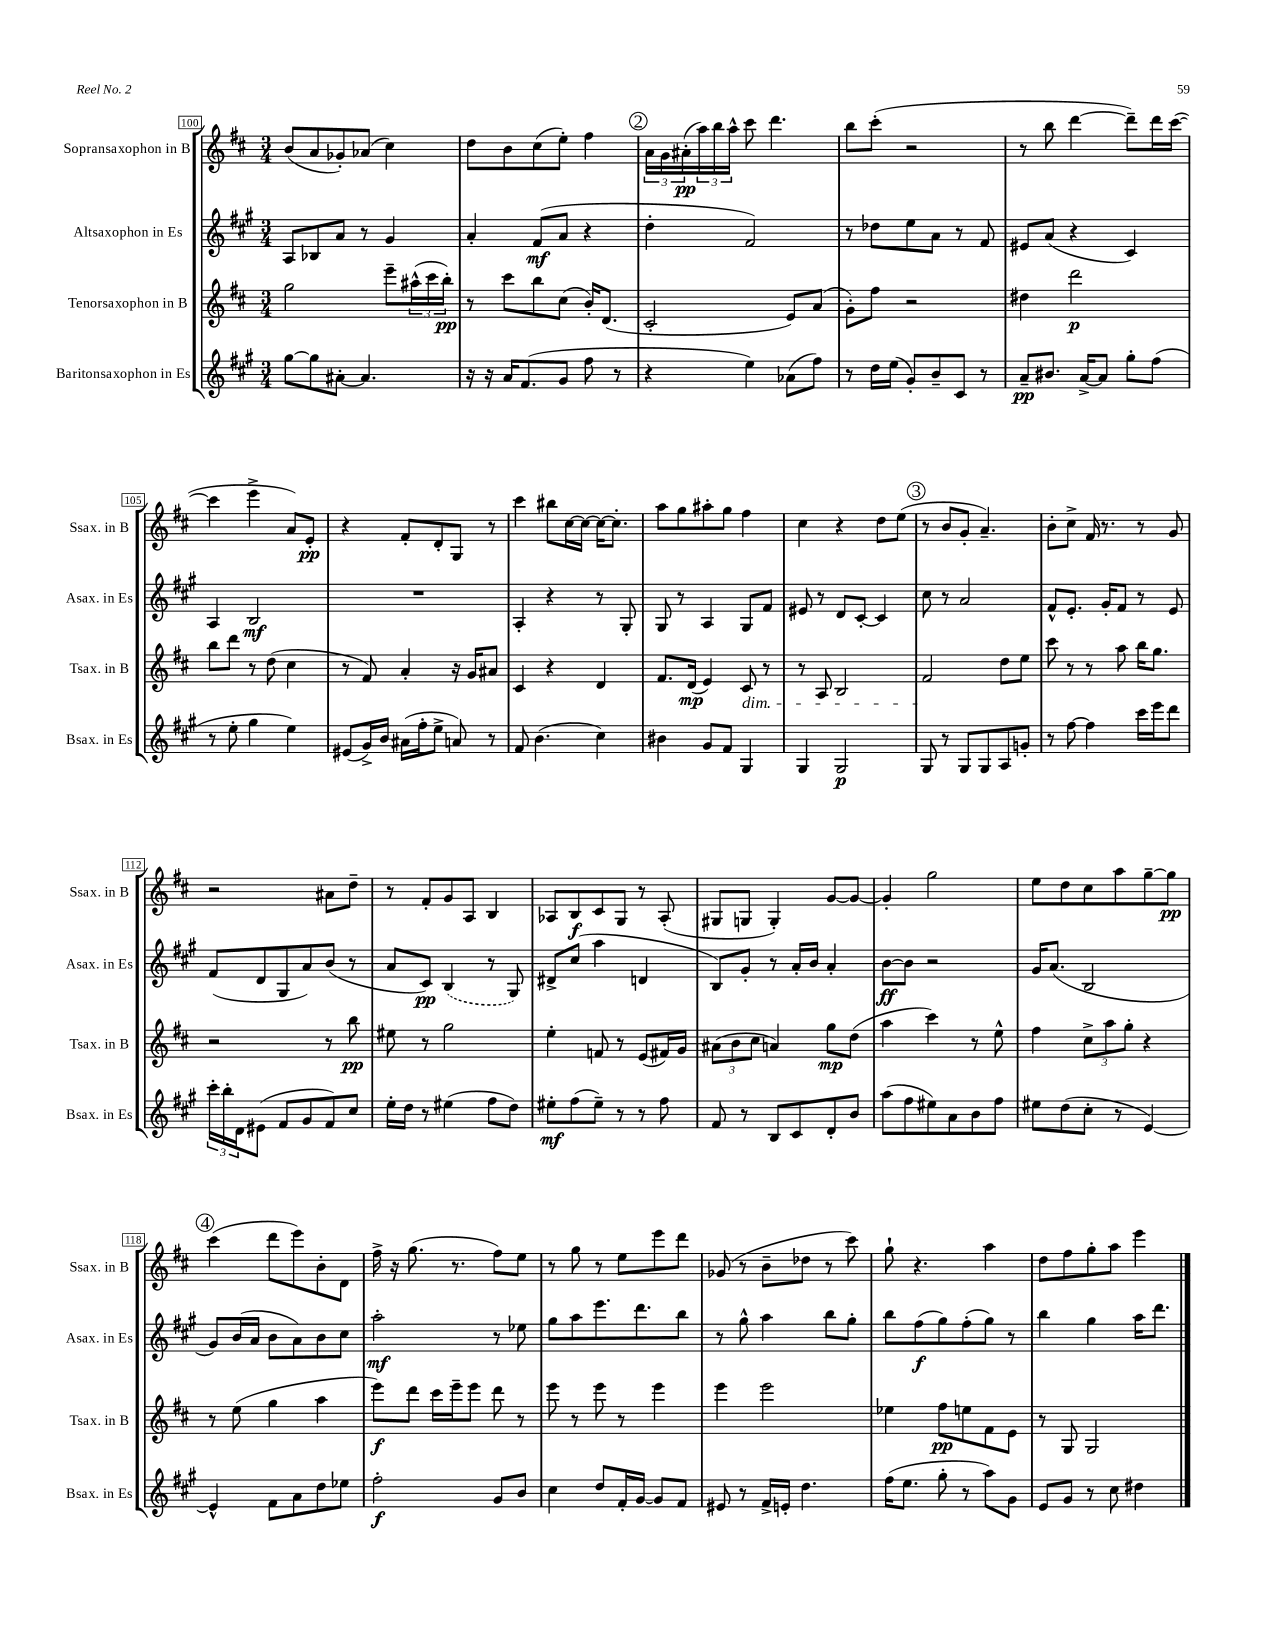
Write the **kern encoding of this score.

**kern	**kern	**kern	**kern
*staff4	*staff3	*staff2	*staff1
*clefG2	*clefG2	*clefG2	*clefG2
*k[f#c#g#]	*k[f#c#]	*k[f#c#g#]	*k[f#c#]
*M3/4	*M3/4	*M3/4	*M3/4
[8gg#	2gg	8A	(8b
8gg#]	.	8B-	8a
[8a#'	.	8a	8g-')
4.a#]	.	8r	(8a-
.	8eee~	4g#	4cc#)
.	(24aa#^^	.	.
.	24ccc#	.	.
.	24bb')	.	.
=	=	=	=
16r	8r	4a'	8dd
16r	.	.	.
16a	8ccc#	.	8b
(8.f#	.	.	.
.	8bb	(8f#	(8cc#
8g#	(8cc#	8a	8ee')
8ff#	16b')	4r	4ff#
.	(8.d	.	.
8r	.	.	.
=	=	=	=
4r	2c#'	4dd'	24a
.	.	.	24g
.	.	.	(24a#'
.	.	.	24aa)
.	.	.	24bb
.	.	.	24aa^^
4ee)	.	2f#)	8ccc#
.	.	.	4.ddd
(8a-	8e)	.	.
8ff#)	(8a	.	.
=	=	=	=
8r	8g')	8r	8bb
16dd	8ff#	8dd-	(8ccc#'
(16ee	.	.	.
8g#')	2r	8ee	2r
8b~	.	8a	.
8c#	.	8r	.
8r	.	8f#	.
=	=	=	=
8a~	4dd#	8e#	8r
8.b#	.	(8a	8bb
.	2ddd	4r	[4ddd
[16a^	.	.	.
8a]	.	.	.
8gg#'	.	4c#)	8ddd~])
(8ff#	.	.	16ddd
.	.	.	([16ccc#
=	=	=	=
8r	8bb	4A	4ccc#]
8ee'	8ddd	.	.
4gg#	8r	2B	4eee^
.	(8dd	.	.
4ee)	4cc#	.	8a)
.	.	.	8e'
=	=	=	=
(8e#	8r	2.r	4r
16g#^)	8f#)	.	.
16b	.	.	.
(16a#	4a'	.	8f#'
16ff#'	.	.	.
8ee^	.	.	8d'
8a)	16r	.	8G
.	16g	.	.
8r	8a#	.	8r
=	=	=	=
8f#	4c#	4A'	4ccc#
(4.b	.	.	.
.	4r	4r	8bb#
.	.	.	[16cc#
.	.	.	16cc#_
4cc#)	4d	8r	16cc#_
.	.	.	8.cc#']
.	.	8G#'	.
=	=	=	=
4b#	8.f#	8G#	8aa
.	.	8r	8gg
.	(16d	.	.
8g#	4e)	4A	8aa#'
8f#	.	.	8gg
4G#	8c#	8G#	4ff#
.	8r	8f#	.
=	=	=	=
4G#	8r	8e#	4cc#
.	8A	8r	.
2G#	2B	8d	4r
.	.	[8c#'	.
.	.	4c#]	8dd
.	.	.	(8ee
=	=	=	=
8G#	2f#	8cc#	8r
8r	.	8r	8b
8G#	.	2a	8g'
8G#	.	.	4.a~)
8A	8dd	.	.
8g'	8ee	.	.
=	=	=	=
8r	8ccc#	8f#^^	8b'
[8ff#	8r	8.e'	8cc#^
4ff#]	8r	.	16f#
.	.	16g#'	8.r
.	8aa	8f#	.
16ccc#	16bb	8r	8r
16eee	8.gg	.	.
8ddd	.	8e	8g
=	=	=	=
24ccc#'	2r	(8f#	2r
24bb'	.	.	.
24d	.	.	.
(8e#	.	8d	.
8f#	.	8G#	.
8g#	.	8a)	.
8f#)	8r	(8b	8a#
8cc#	8bb	8r	8dd~
=	=	=	=
16ee'	8ee#	8a	8r
16dd	.	.	.
8r	8r	8c#)	8f#'
(4ee#	2gg	(4B	8g
.	.	.	8A
8ff#	.	8r	4B
8dd)	.	8G#)	.
=	=	=	=
8ee#'	4ee'	8d#^	8A-
(8ff#	.	(8cc#	8B
8ee#~)	8f	4aa	8c#
8r	8r	.	8G
8r	(8e	4d	8r
8ff#	16f#)	.	(8A-'
.	16g	.	.
=	=	=	=
8f#	(12a#	8B)	8G#
.	12b	.	.
8r	.	8g#'	8G
.	12cc#	.	.
8B	4a)	8r	4G')
8c#	.	16a'	.
.	.	16b	.
8d'	8gg	4a'	[8g
8b	(8dd	.	8g_
=	=	=	=
(8aa	4aa	[8b	4g']
8ff#	.	8b]	.
8ee#)	4ccc#)	2r	2gg
8a	.	.	.
8b	8r	.	.
8ff#	8ee^^	.	.
=	=	=	=
8ee#	4ff#	16g#	8ee
.	.	(8.a	.
(8dd	.	.	8dd
8cc#'	12cc#^	2B	8cc#
.	12aa	.	.
8r	.	.	8aa
.	12gg'	.	.
[4e)	4r	.	[8gg~
.	.	.	8gg]
=	=	=	=
4e^^]	8r	8g#)	(4ccc#
.	(8ee	(16b	.
.	.	16a	.
8f#	4gg	8b	8ddd
8a	.	8a)	8eee)
8dd	4aa	8b	8b'
8ee-	.	8cc#	8d
=	=	=	=
2ff#'	8eee)	2aa'	16ff#^
.	.	.	16r
.	8ddd	.	(8.gg
.	16ccc#	.	.
.	16eee~	.	8.r
.	8eee	.	.
8g#	8ddd	8r	8ff#)
8b	8r	8ee-	8ee
=	=	=	=
4cc#	8eee	8gg#	8r
.	8r	8aa	8gg
8dd	8eee	8.eee	8r
16f#'	8r	.	8ee
[16g#	.	8.ddd	.
8g#]	4eee	.	8eee
8f#	.	8bb	8ddd
=	=	=	=
8e#	4eee	8r	(8g-
8r	.	8gg#^^	8r
16f#^	2eee	4aa	8b~
16e'	.	.	.
4.dd	.	.	8dd-
.	.	8bb	8r
.	.	8gg#'	8ccc#)
=	=	=	=
(16ff#	4ee-	8bb	8gg`
8.ee	.	.	.
.	.	(8ff#	4.r
8gg#'	8ff#	8gg#)	.
8r	8ee	(8ff#'	.
8aa)	8f#	8gg#)	4aa
8g#	8e	8r	.
=	=	=	=
8e	8r	4bb	8dd
8g#	8G	.	8ff#
8r	2G	4gg#	8gg'
8cc#	.	.	8aa
4dd#	.	16aa	4eee
.	.	8.ddd	.
==	==	==	==
*-	*-	*-	*-
